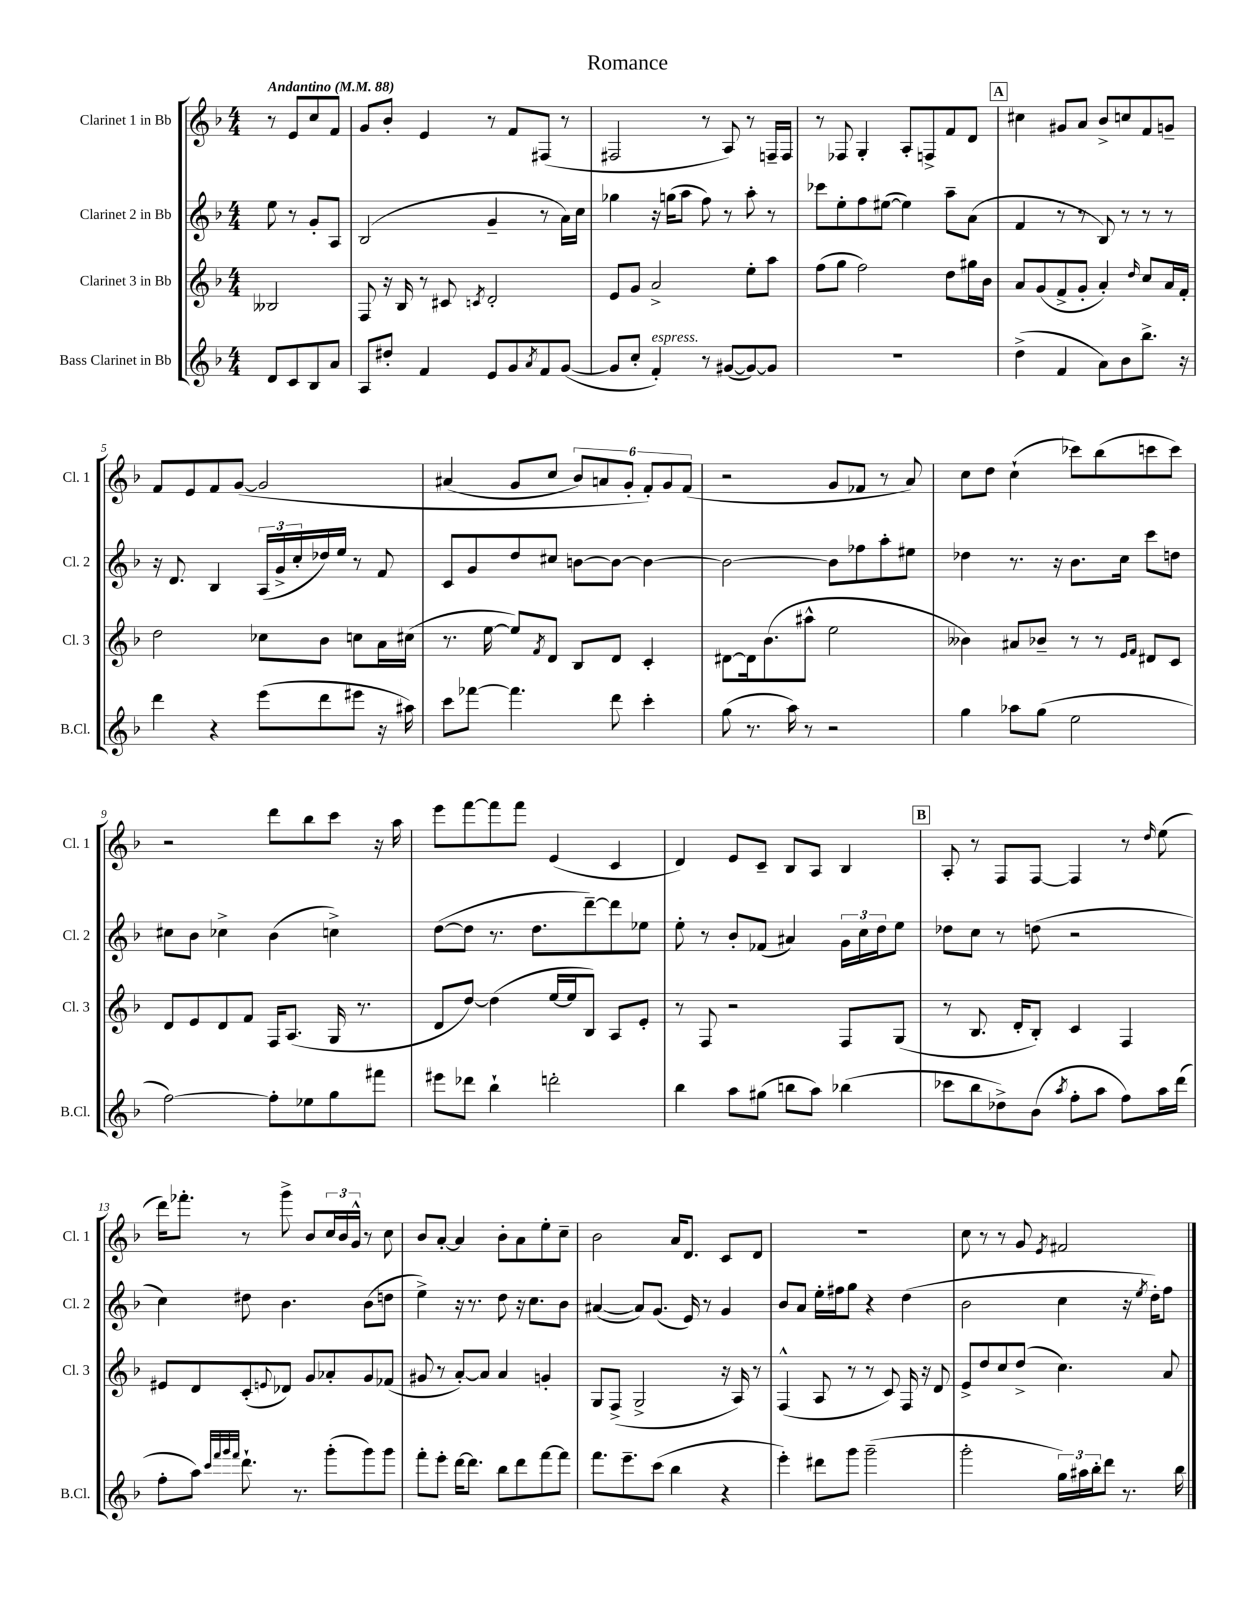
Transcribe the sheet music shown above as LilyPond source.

\header { title = "Romance" }
<<
\new StaffGroup <<
\new Staff = "s0" \with { instrumentName = "Clarinet 1 in Bb" shortInstrumentName = "Cl. 1" } {
    \clef treble \key f \major \numericTimeSignature \time 4/4 \partial 2 \tempo "Andantino" 4 = 88
    r8 e'8 c''8 f'8 |
    g'8 bes'8-. e'4 r8 f'8 fis8( r8 |
    fis2 r8 a8) r8 f16-- f16 |
    r8 fes8 g4-. a8-. f8-> f'8 d'8 |
    \mark \markup { \box "A" } cis''4 gis'8 a'8 bes'8-> c''8 f'8 g'8-- |
    f'8 e'8 f'8 g'8~\( g'2 |
    ais'4( g'8 c''8 \tuplet 6/4 { bes'8) a'8 g'8-. f'8-.\) g'8 f'8( } |
    r2 g'8 fes'8 r8 a'8) |
    c''8 d''8 c''4-!( ces'''8) bes''8( c'''8 c'''8) |
    r2 d'''8 bes''8 c'''8 r16 a''16 |
    e'''8 f'''8~ f'''8 f'''8 e'4( c'4 |
    d'4) e'8 c'8-- bes8 a8 bes4 |
    \mark \markup { \box "B" } a8-. r8 f8 f8~ f4 r8 \grace { d''16 } e''8( |
    d'''16) fes'''8.-. r8 g'''8-> bes'8 \tuplet 3/2 { c''16 bes'16 g'16-^ } r8 c''8 |
    bes'8 a'8~-. a'4 bes'8-. a'8 e''8-. c''8-- |
    bes'2 a'16 d'8. c'8 d'8 |
    R1 |
    c''8 r8 r8 g'8 \acciaccatura { e'8 } fis'2 \bar "|." |
}
\new Staff = "s1" \with { instrumentName = "Clarinet 2 in Bb" shortInstrumentName = "Cl. 2" } {
    \clef treble \key f \major \numericTimeSignature \time 4/4 \partial 2
    e''8 r8 g'8-. a8 |
    bes2( g'4-- r8 a'16) c''16 |
    ges''4 r16 g''16( a''8 f''8) r8 a''8-. r8 |
    ces'''8 e''8-. f''8 eis''8~( eis''4) a''8-- a'8( |
    \mark \markup { \box "A" } f'4 r8 r8 bes8) r8 r8 r8 |
    r16 d'8. bes4 \tuplet 3/2 { a16( g'16-> c''16-. } des''16) e''16 r8 f'8 |
    c'8 g'8 d''8 cis''8 b'8~ b'8~ b'4~ |
    b'2~ b'8 fes''8 a''8-. eis''8 |
    des''4 r8. r16 bes'8. c''16 c'''8 d''8 |
    cis''8 bes'8 ces''4-> bes'4( c''4->) |
    d''8~( d''8 r8. d''8. d'''8~--) d'''8 ees''8 |
    e''8-. r8 bes'8-. fes'8( ais'4) \tuplet 3/2 { g'16 c''16 d''16 } e''8 |
    \mark \markup { \box "B" } des''8 c''8 r8 d''8( r2 |
    c''4) dis''8 bes'4. bes'8( d''8 |
    e''4->) r16 r8. d''8 r16 c''8. bes'8 |
    ais'4~( ais'8) g'8.( e'16) r8 g'4 |
    bes'8 a'8 e''16-. fis''16 g''8 r4 d''4( |
    bes'2 c''4 r16 \acciaccatura { e''8 } d''16-.) f''8 \bar "|." |
}
\new Staff = "s2" \with { instrumentName = "Clarinet 3 in Bb" shortInstrumentName = "Cl. 3" } {
    \clef treble \key f \major \numericTimeSignature \time 4/4 \partial 2
    beses2 |
    f8 r16 bes16 r8 cis'8 \acciaccatura { c'8 } d'2-. |
    e'8 g'8 a'2-> e''8-. a''8 |
    f''8( g''8 f''2) d''8 gis''16 bes'16 |
    \mark \markup { \box "A" } a'8 g'8( f'8-> g'8-. a'4-.) \grace { d''16 } c''8 a'16 f'16-. |
    d''2 ces''8 bes'8 c''8 a'16 cis''16( |
    r8. e''16~ e''8) \acciaccatura { f'8 } d'8 bes8 d'8 c'4-. |
    dis'8~ dis'16 bes'8.( ais''8-^ e''2 |
    beses'4) ais'8 bes'8-- r8 r8 \grace { e'16 f'16 } dis'8 c'8 |
    d'8 e'8 d'8 f'8 f16 a8.( g16 r8. |
    d'8 d''8~) d''4( e''16~ e''16 bes8) a8 e'8-. |
    r8 f8 r2 f8 g8( |
    \mark \markup { \box "B" } r8 bes8. d'16-. bes8-.) c'4 f4 |
    eis'8 d'8 c'8-.( \appoggiatura { e'8 } des'8) g'8 aes'8-. g'8 fes'8( |
    gis'8 r8 a'8~-.) a'8 a'4 g'4-. |
    g8 f8->( g2-> r16 a16) r8 |
    f4-^( a8 r8 r8 c'8) f16 r16 d'8 |
    e'8-> d''8 c''8 d''8->( c''4.) a'8 \bar "|." |
}
\new Staff = "s3" \with { instrumentName = "Bass Clarinet in Bb" shortInstrumentName = "B.Cl." } {
    \clef treble \key f \major \numericTimeSignature \time 4/4 \partial 2
    d'8 c'8 bes8 a'8 |
    a8 dis''8-. f'4 e'8 g'8 \acciaccatura { a'8 } f'8 g'8~( |
    g'8 c''8-. f'4-.^\markup { \italic "espress." }) r8 gis'8~( gis'8~) gis'8 |
    R1 |
    \mark \markup { \box "A" } d''4->( f'4 a'8) bes'8 bes''8.-> r16 |
    d'''4 r4 e'''8( d'''8 eis'''8 r16 ais''16) |
    c'''8 fes'''8~ fes'''4. d'''8 c'''4-. |
    g''8( r8. a''16) r8 r2 |
    g''4 aes''8 g''8( e''2 |
    f''2~) f''8-. ees''8 g''8 fis'''8 |
    eis'''8 des'''8 bes''4-! d'''2-. |
    bes''4 a''8 gis''8( b''8 a''8) bes''4( |
    \mark \markup { \box "B" } ces'''8 bes''8 des''8->) bes'8( \acciaccatura { a''8 } f''8-. a''8 f''8) a''16 d'''16( |
    f''8-. a''8) \grace { c'''32 f'''32 g'''32 f'''32 } d'''8.-! r8. g'''8-.( g'''8) g'''8 |
    f'''8-. e'''8-. d'''16~ d'''8. bes''8 d'''8 f'''8~ f'''8 |
    f'''8. e'''8.-- c'''8( bes''4 r4 |
    e'''4-.) dis'''8 g'''8 g'''2--( |
    g'''2-. \tuplet 3/2 { g''16) ais''16 bes''16-. } d'''8 r8. bes''16 \bar "|." |
}
>>
>>
